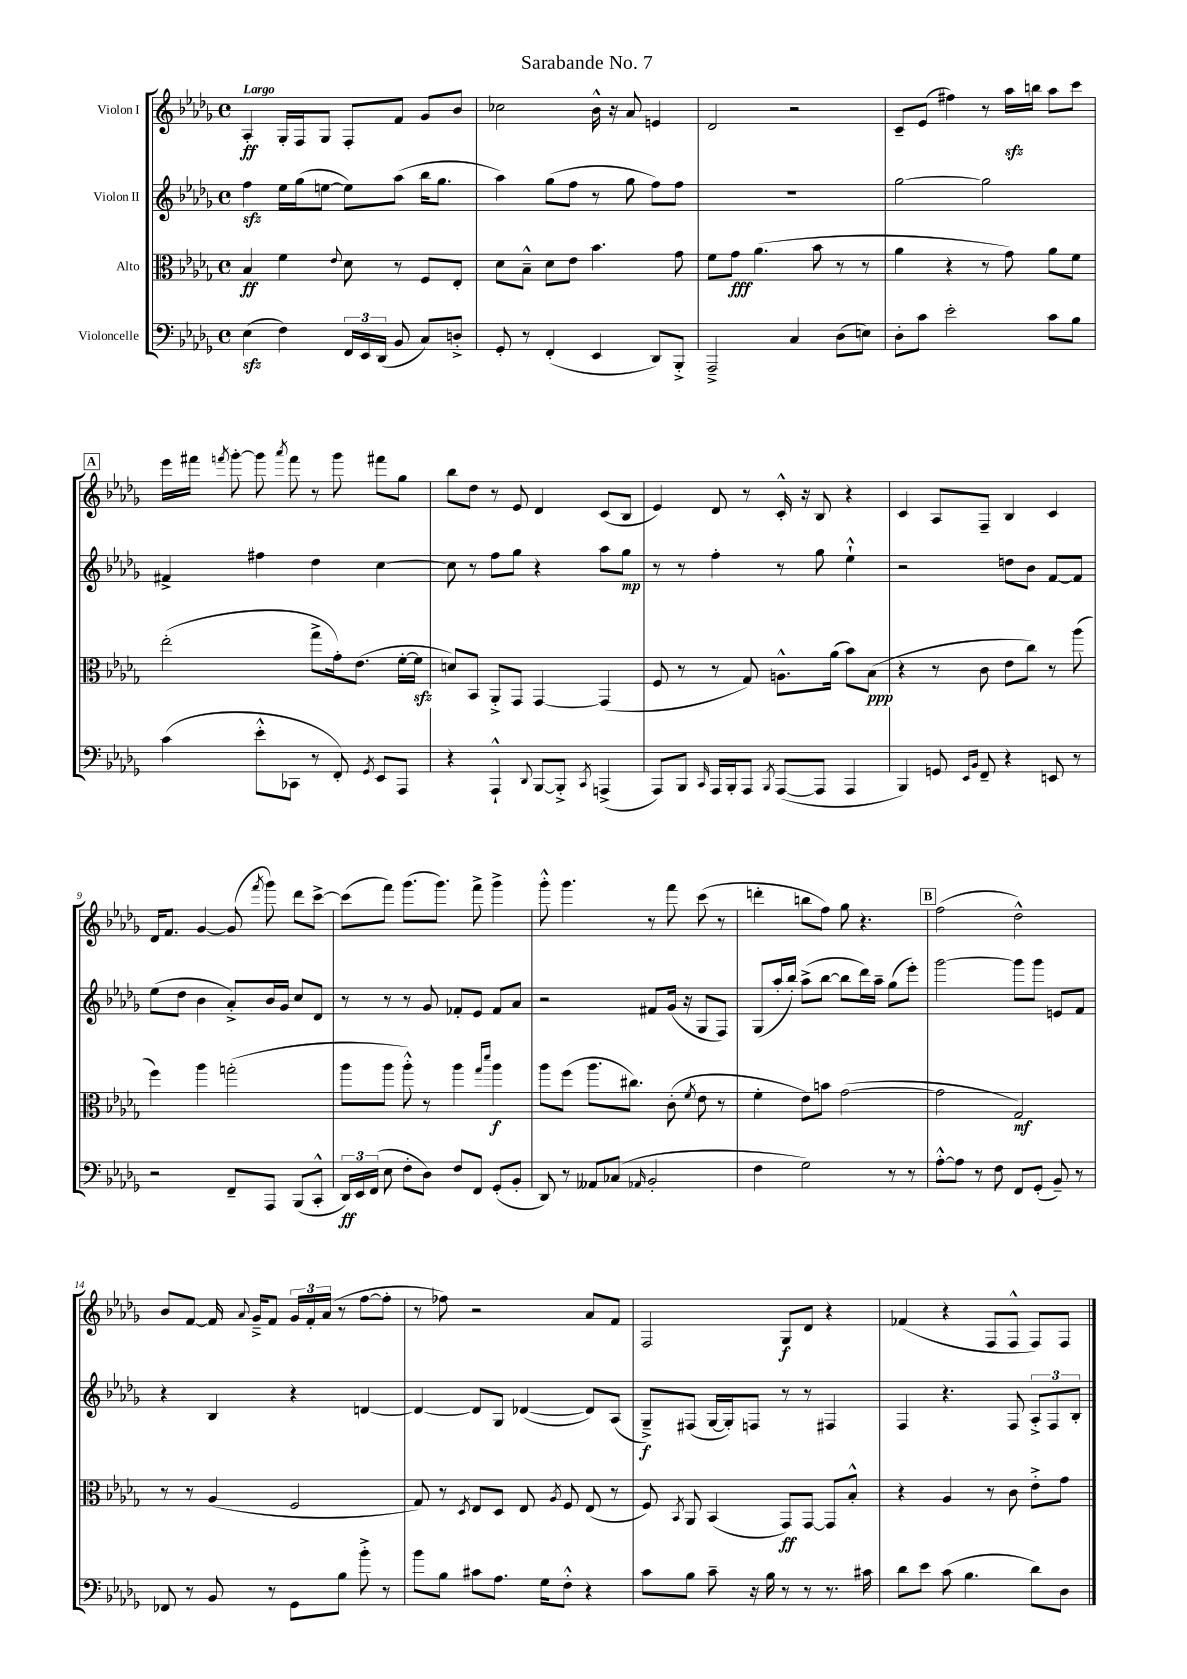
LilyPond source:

\header { title = "Sarabande No. 7" }
<<
\new StaffGroup <<
\new Staff = "s0" \with { instrumentName = "Violon I" } {
    \clef treble \key des \major \defaultTimeSignature \time 4/4 \tempo "Largo"
    \autoBeamOff aes4-.\ff ges16[-. f16 ges8] f8[-. f'8] ges'8[ bes'8] |
    ces''2 bes'16-^ r16 aes'8 e'4 |
    des'2 r2 |
    c'8[-- ees'8]( fis''4) r8 aes''16[\sfz b''16] aes''8[ c'''8] |
    \mark \markup { \box "A" } ees'''16[ fis'''16] \acciaccatura { f'''8 } ges'''8~-. ges'''8 \acciaccatura { aes'''8 } f'''8 r8 ges'''8 fis'''8[ ges''8] |
    bes''8[ des''8] r8 ees'8 des'4 c'8[( bes8] |
    ees'4) des'8 r8 c'16-.-^ r16 bes8 r4 |
    c'4 aes8[ f8]-- bes4 c'4 |
    des'16[ f'8.] ges'4~ ges'8( \acciaccatura { f'''8 } ges'''8) des'''8[ c'''8]~-> |
    c'''8[( f'''8]) ges'''8.[( ges'''8.]) f'''8-> ges'''4-> |
    ges'''8-.-^ ges'''4. r8 f'''8 c'''8( r8 |
    d'''4-. b''8[ f''8]) ges''8 r4. |
    \mark \markup { \box "B" } f''2( des''2-^) |
    bes'8[ f'8]~ f'16 \appoggiatura { aes'8 } ges'16[---> f'8] \tuplet 3/2 { ges'16[ f'16-. aes'16]( } r8 f''8[~ f''8]-. |
    r8 fes''8) r2 aes'8[ f'8] |
    f2 ges8[\f des'8] r4 |
    fes'4( r4 f8[ f8]-^ f8[) f8] \bar "|." |
}
\new Staff = "s1" \with { instrumentName = "Violon II" } {
    \clef treble \key des \major \defaultTimeSignature \time 4/4
    \autoBeamOff f''4\sfz ees''16[ ges''16( e''8]~ e''8[) aes''8]( bes''16[ ges''8.] |
    aes''4) ges''8[( f''8] r8 ges''8 f''8[) f''8] |
    R1 |
    ges''2~ ges''2 |
    \mark \markup { \box "A" } fis'4-> fis''4 des''4 c''4~ |
    c''8 r8 f''8[ ges''8] r4 aes''8[ ges''8]\mp |
    r8 r8 f''4-. r8 ges''8 ees''4-!-^ |
    r2 d''8[ bes'8] f'8[~ f'8] |
    ees''8[( des''8] bes'4 aes'8[-.->) bes'16 ges'16] c''8[ des'8] |
    r8 r8 r8 ges'8 fes'8[-. ees'8] fes'8[ aes'8] |
    r2 fis'8[ ges'16]( r16 ges8[ f8]) |
    ges8[( aes''16-. bes''16]-.) aes''8[->( bes''8]~ bes''8[ des'''16) aes''16]-- ges''8[( ees'''8]-.) |
    \mark \markup { \box "B" } ges'''2~ ges'''8[ ges'''8] e'8[ f'8] |
    r4 bes4 r4 d'4~ |
    d'4~ d'8[ ges8] des'4~( des'8[) aes8]( |
    ges8[--->\f) fis8]( ges16[~ ges16-.) f8] r8 r8 fis4 |
    f4 r4. f8 \tuplet 3/2 { aes8[-.-> f8 bes8]-. } \bar "|." |
}
\new Staff = "s2" \with { instrumentName = "Alto" } {
    \clef alto \key des \major \defaultTimeSignature \time 4/4
    \autoBeamOff bes4\ff f'4 \appoggiatura { ees'8 } des'8 r8 f8[ ees8]-. |
    des'8[ bes8]---^ des'8[ ees'8] bes'4. ges'8 |
    f'8[ ges'8]\fff aes'4.( bes'8 r8 r8 |
    aes'4 r4 r8 ges'8) aes'8[ f'8] |
    \mark \markup { \box "A" } ees''2-.( ges''8[-> ges'16-.) ees'8.]( f'16[~-. f'16]\sfz |
    d'8[) bes,8] aes,8[-.-> ges,8] ges,4~ ges,4( |
    f8 r8 r8 ges8) a8.[-^ aes'16]( bes'8[) bes8]\ppp( |
    r4 r8 c'8 ees'8[ c''8]) r8 aes''8( |
    f''4) aes''4 g''2-.( |
    aes''8[ aes''8] aes''8-.-^) r8 aes''4 \grace { ges''16[ des'''16] } aes''4\f |
    aes''8[ f''8]( aes''8.[ cis''8.]) c'8-.( \acciaccatura { f'8 } ees'8 r8 |
    f'4-. ees'8[) b'8] ges'2~( |
    \mark \markup { \box "B" } ges'2 ges2\mf) |
    r8 r8 aes4( f2 |
    ges8) r8 \acciaccatura { des8 } ees8[ des8] ees8 \acciaccatura { aes8 } f8 ees8( r8 |
    f8) \acciaccatura { bes,8 } aes,8 bes,4( ges,8[\ff) ges,8]~ ges,8[ bes8]-.-^ |
    r4 aes4 r8 c'8 ees'8[-.-> ges'8] \bar "|." |
}
\new Staff = "s3" \with { instrumentName = "Violoncelle" } {
    \clef bass \key des \major \defaultTimeSignature \time 4/4
    \autoBeamOff ees4\sfz( f4) \tuplet 3/2 { f,16[ ees,16 des,16]( } bes,8 c8[) d8]-.-> |
    ges,8-. r8 f,4-.( ees,4 des,8[) bes,,8]-.-> |
    aes,,2---> c4 des8[( e8]) |
    des8[-. c'8] ees'2-. c'8[ bes8] |
    \mark \markup { \box "A" } c'4( ees'8[-.-^ ces,8] r8 f,8-.) \acciaccatura { ges,8 } ees,8[ aes,,8] |
    r4 aes,,4-!-^ \appoggiatura { des,8 } bes,,8[~ bes,,8]-.-> \acciaccatura { c,8 } a,,4->( |
    aes,,8[) bes,,8] \grace { c,16 } aes,,16[ bes,,16-. aes,,8] \acciaccatura { bes,,8 } aes,,8[~( aes,,8] aes,,4 |
    bes,,4) g,8 \grace { ees,16[ bes,16] } f,8-- r4 e,8 r8 |
    r2 f,8[-- aes,,8] bes,,8[( c,8]-.-^ |
    \tuplet 3/2 { des,16[\ff) ees,16 f,16]( } ees8 f8[-. des8]) f8[ f,8] ges,8[-.( bes,8]-. |
    des,8) r8 aeses,8[ ces8]( \grace { aes,16 } bes,2-. |
    f4 ges2) r8 r8 |
    \mark \markup { \box "B" } aes8[~-.-^ aes8] r8 f8 f,8[ ges,8]-.( bes,8--) r8 |
    fes,8 r8 bes,8 r8 ges,8[ bes8] bes'8-.-> r8 |
    bes'8[ bes8] cis'8[ aes8.] ges16[ f8]-.-^ r4 |
    c'8[ bes8] c'8-- r16 bes16 r8 r8 r8. cis'16 |
    des'8[ ees'8] c'8( bes4. des'8[) des8] \bar "|." |
}
>>
>>
